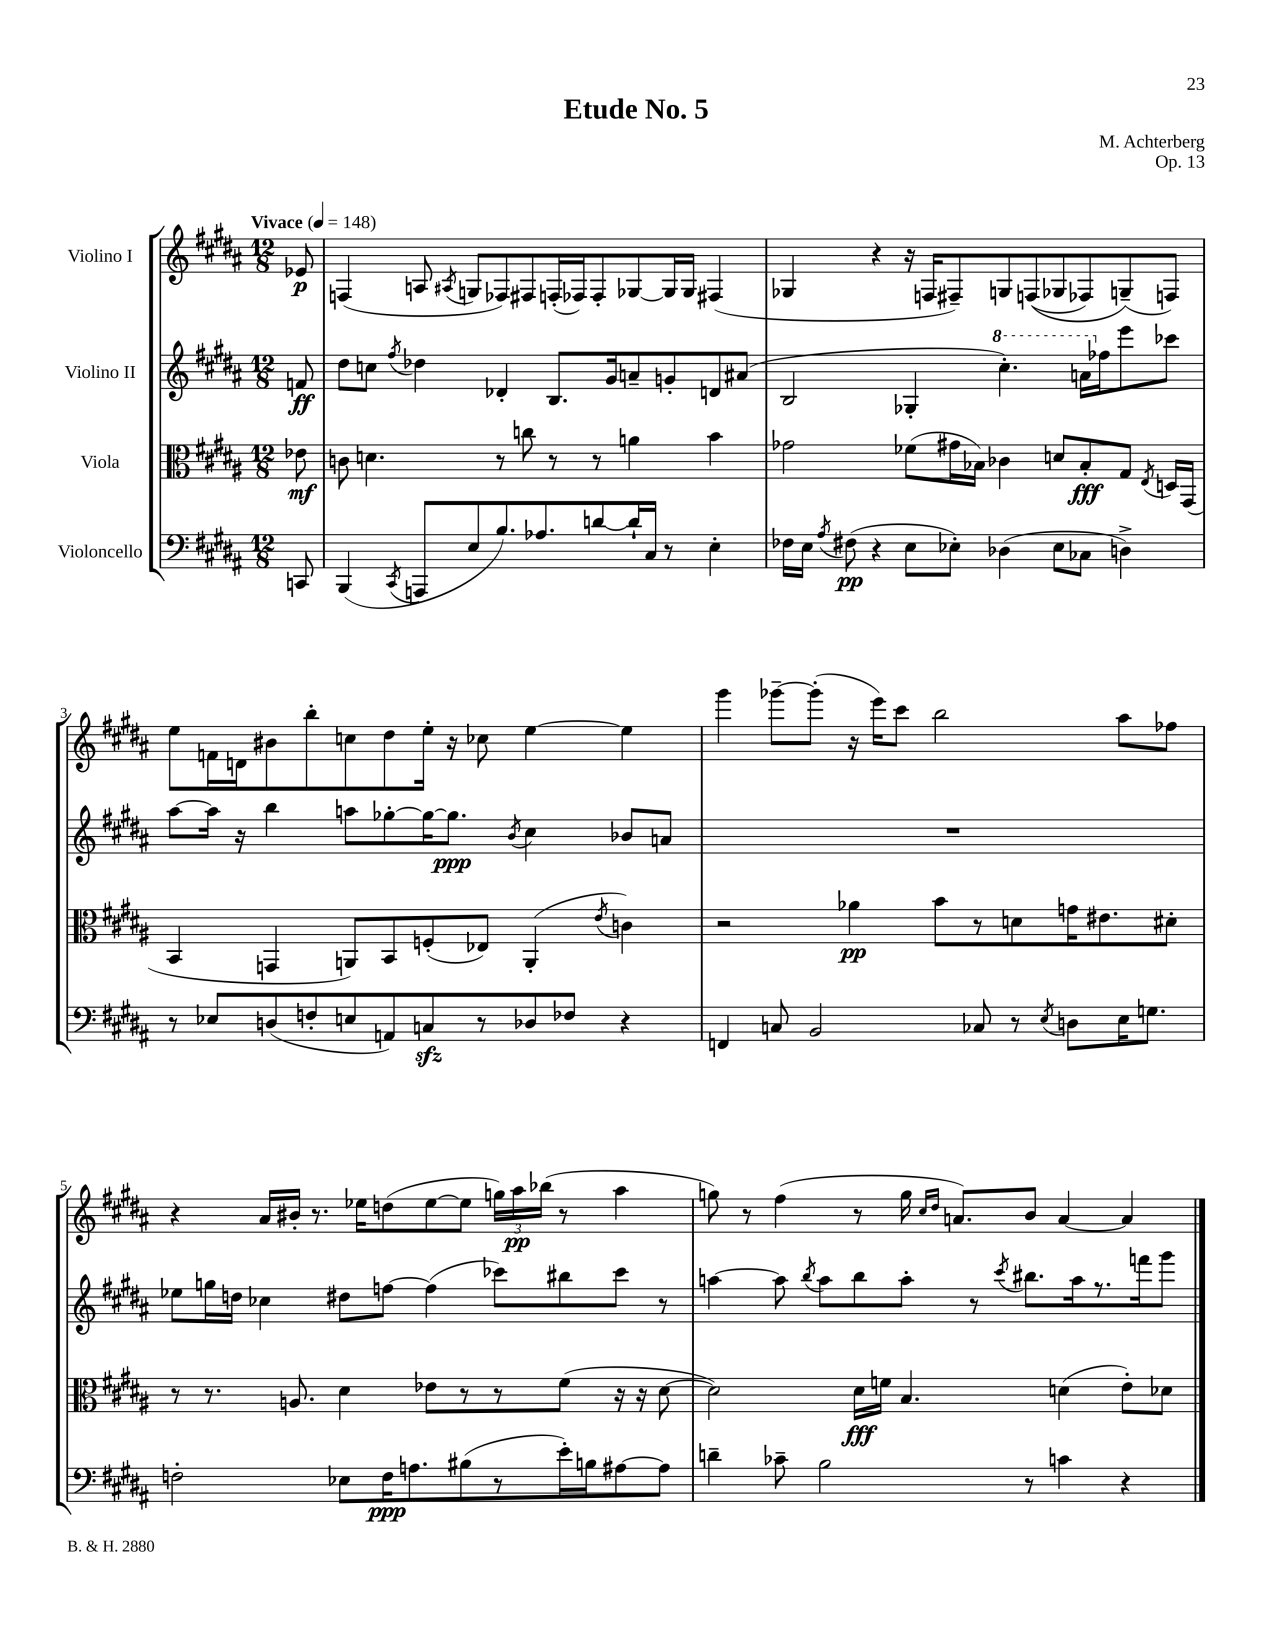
\header { title = "Etude No. 5" composer = "M. Achterberg" opus = "Op. 13" }
<<
\new StaffGroup <<
\new Staff = "s0" \with { instrumentName = "Violino I" } {
    \clef treble \key b \major \numericTimeSignature \time 12/8 \partial 8 \tempo "Vivace" 4 = 148
    \autoBeamOff ees'8\p |
    f4( a8 \acciaccatura { ais8 } g8[ fes8) fis8 f16-.( fes16) fes8-. ges8~ ges16 ges16] fis4( |
    ges4 r4 r16 f16[ fis8--) g8 f8(\( ges8 fes8) g8--(\) f8]) |
    e''8[ f'16 d'16 bis'8 b''8-. c''8 dis''8 e''16]-. r16 ces''8 e''4~ e''4 |
    gis'''4 ges'''8[~-- ges'''8]-.( r16 e'''16[) cis'''8] b''2 ais''8[ fes''8] |
    r4 ais'16[ bis'16]-. r8. ees''16[ d''8( ees''8~ ees''8] \tuplet 3/2 { g''16[) ais''16\pp bes''16]( } r8 ais''4 |
    g''8) r8 fis''4( r8 g''16 \grace { cis''16[ dis''16] } a'8.[) b'8] a'4~ a'4 \bar "|." |
}
\new Staff = "s1" \with { instrumentName = "Violino II" } {
    \clef treble \key b \major \numericTimeSignature \time 12/8 \partial 8
    \autoBeamOff f'8\ff |
    dis''8[ c''8] \acciaccatura { fis''8 } des''4 des'4-. b8.[ gis'16 a'8-- g'8-. d'8 ais'8]( |
    b2 ges4-. \ottava #1 cis'''4.-.) a''16[ \ottava #0 fes''16 e'''8 ces'''8] |
    ais''8[~ ais''16] r16 b''4 a''8[ ges''8~-. ges''16~ ges''8.]\ppp \acciaccatura { b'8 } cis''4 bes'8[ a'8] |
    R1. |
    ees''8[ g''16 d''16] ces''4 dis''8[ f''8]~ f''4( ces'''8[) bis''8 ces'''8] r8 |
    a''4~ a''8 \acciaccatura { b''8 } a''8[ b''8 a''8]-. r8 \acciaccatura { cis'''8 } bis''8.[ a''16 r8. f'''16 gis'''8] \bar "|." |
}
\new Staff = "s2" \with { instrumentName = "Viola" } {
    \clef alto \key b \major \numericTimeSignature \time 12/8 \partial 8
    \autoBeamOff ees'8\mf |
    c'8 d'4. r8 c''8 r8 r8 a'4 b'4 |
    ges'2 fes'8[( gis'16 bes16]) ces'4 d'8[ bes8-.\fff gis8] \acciaccatura { e8 } d16[ gis,16]( |
    b,4 g,4 a,8[) b,8 f8-.( ees8]) a,4-.( \acciaccatura { e'8 } c'4) |
    r2 aes'4\pp b'8[ r8 d'8 g'16 eis'8. dis'8]-. |
    r8 r8. a8. dis'4 ees'8[ r8 r8 fis'8]( r16 r16 dis'8~ |
    dis'2) dis'16[\fff f'16] b4. d'4( e'8[-.) des'8] \bar "|." |
}
\new Staff = "s3" \with { instrumentName = "Violoncello" } {
    \clef bass \key b \major \numericTimeSignature \time 12/8 \partial 8
    \autoBeamOff c,8 |
    b,,4( \acciaccatura { cis,8 } a,,8[ e8 b8.) aes8. d'8~ d'16-! cis16] r8 e4-. |
    fes16[ e16] \acciaccatura { ais8 } fis8\pp( r4 e8[ ees8]-.) des4( ees8[ ces8] d4->) |
    r8 ees8[ d8( f8-. e8 a,8) c8\sfz r8 des8 fes8] r4 |
    f,4 c8 b,2 ces8 r8 \acciaccatura { e8 } d8[ e16 g8.] |
    f2-. ees8[ f16\ppp a8. bis8( r8 e'16-.) b16 ais8~ ais8] |
    d'4-- ces'8-- b2 r8 c'4 r4 \bar "|." |
}
>>
>>
